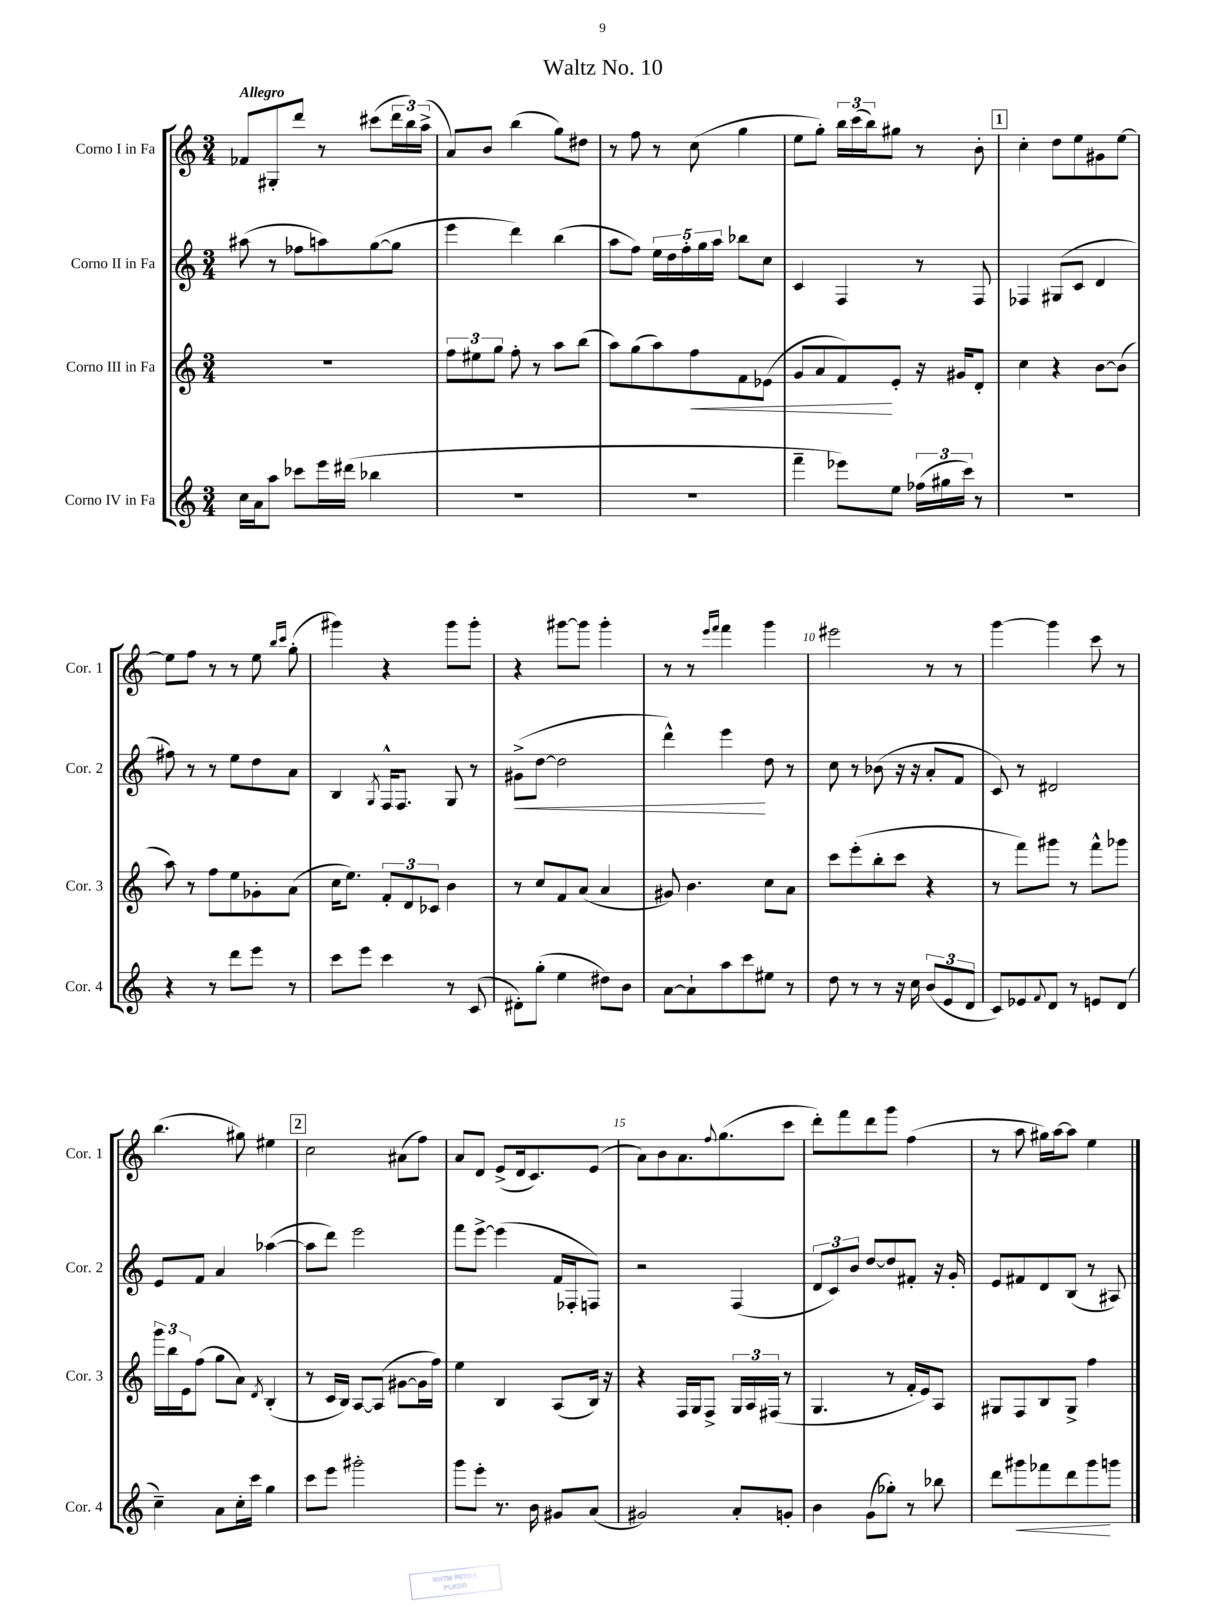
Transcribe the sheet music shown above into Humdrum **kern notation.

**kern	**dynam	**kern	**dynam	**kern	**dynam	**kern
*part4	*part4	*part3	*part3	*part2	*part2	*part1
*staff4	*staff4	*staff3	*staff3	*staff2	*staff2	*staff1
*I"Corno IV in Fa	*	*I"Corno III in Fa	*	*I"Corno II in Fa	*	*I"Corno I in Fa
*I'Cor. 4	*	*I'Cor. 3	*	*I'Cor. 2	*	*I'Cor. 1
*clefG2	*	*clefG2	*	*clefG2	*	*clefG2
*k[]	*	*k[]	*	*k[]	*	*k[]
*M3/4	*	*M3/4	*	*M3/4	*	*M3/4
=1	=1	=1	=1	=1	=1	=1
!	!	!	!	!	!	!LO:TX:a:B:t=Allegro
16cc\LL	.	2.r	.	(8aa#X\	.	8f-X/L
16a\J	.	.	.	.	.	.
8aa\J	.	.	.	8r	.	8G#X'/
8ccc-X\L	.	.	.	8ff-X\L	.	8ddd/J
16eee\L	.	.	.	8aan\)	.	8r
(16ddd#X\JJ	.	.	.	.	.	.
4bb-X\	.	.	.	([8gg\	.	(8ccc#X\L
.	.	.	.	8gg\J]	.	24ddd\L
.	.	.	.	.	.	24bb\)
.	.	.	.	.	.	(24aa^\JJ
=2	=2	=2	=2	=2	=2	=2
2.r	.	12ff\L	.	4eee\	.	8a/L)
.	.	12ee#X\	.	.	.	.
.	.	.	.	.	.	8b/J
.	.	12gg\J	.	.	.	.
.	.	8ff'\	.	4ddd\)	.	(4bb\
.	.	8r	.	.	.	.
.	.	8aa\L	.	(4bb\	.	8gg\L)
.	.	(8bb\J	.	.	.	8dd#X\J
=3	=3	=3	=3	=3	=3	=3
2.r	.	8aa\L)	.	8aa\L	.	8r
.	.	(8gg\	.	8ff\J)	.	8ff\
.	.	8aa\)	.	20ee\LL	.	8r
.	.	.	.	20dd\	.	.
.	.	.	.	20ff'\	.	.
!	!	!	!LO:HP:b	!	!	!
.	.	8ff\	<	.	.	(8cc\
.	.	.	.	20gg\	.	.
.	.	.	.	20aa\JJ	.	.
.	.	8f\	.	8bb-X\L	.	4gg\
.	.	(8e-X\J	.	8cc\J	.	.
=4	=4	=4	=4	=4	=4	=4
4fff~\	.	8g/L	.	4c/	.	8ee\L
.	.	8a/	.	.	.	8gg'\J)
8eee-X\L)	.	8f/)	.	4F/	.	24bb\LL
.	.	.	.	.	.	(24ccc\
.	.	.	.	.	.	24bb\J)
8ee\J	.	8e'/J	[	.	.	8gg#X\J
(24ff-X\LL	.	16r	.	8r	.	8r
24gg#X\	.	.	.	.	.	.
.	.	16g#X/KL	.	.	.	.
24ccc\JJ)	.	.	.	.	.	.
8r	.	8d'/J	.	8F/	.	8b'\
!!LO:REH:place=s1:t=1
=5	=5	=5	=5	=5	=5	=5
2.r	.	4cc\	.	4F-X/	.	4cc'\
.	.	4r	.	(8G#X/L	.	8dd\L
.	.	.	.	8c/J	.	8ee\
.	.	[8b\L	.	4d/	.	8g#X\
.	.	(8b\J]	.	.	.	[8ee\J
!!LO:LB:g=z
=6	=6	=6	=6	=6	=6	=6
4r	.	8aa\)	.	8ff#X\)	.	8ee\L]
.	.	8r	.	8r	.	8ff\J
8r	.	8ff\L	.	8r	.	8r
8ddd\L	.	8ee\	.	8ee\L	.	8r
8eee\J	.	8g-X'\	.	8dd\	.	8ee\
.	.	.	.	.	.	16qqbb/LL
.	.	.	.	.	.	16qqccc/JJ
8r	.	(8a\J	.	8a\J	.	(8gg'\
=7	=7	=7	=7	=7	=7	=7
8ccc\L	.	16cc\KL	.	4B/	.	4ggg#X\)
.	.	8.ee\J)	.	.	.	.
8eee\J	.	.	.	.	.	.
.	.	.	.	8qG/	.	.
4ccc\	.	12f'/L	.	16F^^/KL	.	4r
.	.	.	.	8.F/J	.	.
.	.	12d/	.	.	.	.
.	.	12c-X/J	.	.	.	.
8r	.	4b\	.	8G/	.	8ggg#\L
(8c/	.	.	.	8r	.	8ggg#'\J
=8	=8	=8	=8	=8	=8	=8
!	!	!	!	!	!LO:HP:b	!
8d#X'\L)	.	8r	.	(8g#X^\L	<	4r
(8gg'\J	.	8cc/L	.	[8dd\J	.	.
4ee\	.	8f/	.	2dd\]	.	[8ggg#X\L
.	.	(8a/J	.	.	.	8ggg#\J]
8dd#X\L)	.	4a/	.	.	.	4ggg#'\
8b\J	.	.	.	.	.	.
=9	=9	=9	=9	=9	=9	=9
[8a\L	.	8g#X/)	.	4ddd^^\)	.	8r
8a`\]	.	4.b\	.	.	.	8r
.	.	.	.	.	.	16qqeee/LL
.	.	.	.	.	.	16qqfff/JJ
8aa\	.	.	.	4eee\	.	4fff\
8ccc\	.	.	.	.	.	.
8ee#X\J	.	8cc\L	.	8dd\	[	4ggg\
8r	.	8a\J	.	8r	.	.
=10	=10	=10	=10	=10	=10	=10
8dd\	.	8ccc\L	.	8cc\	.	2eee#X\
8r	.	(8eee'\	.	8r	.	.
8r	.	8bb'\	.	(8b-X\	.	.
16r	.	8ccc\J	.	16r	.	.
16cc\	.	.	.	16r	.	.
(12b/L	.	4r	.	8a'/L	.	8r
12e/	.	.	.	.	.	.
.	.	.	.	8f/J	.	8r
12d/J	.	.	.	.	.	.
=11	=11	=11	=11	=11	=11	=11
8c/L)	.	8r	.	8c/)	.	[4ggg\
8e-X/	.	8fff\L)	.	8r	.	.
8qqf/	.	.	.	.	.	.
8d/J	.	8ggg#X\J	.	2d#X/	.	4ggg\]
8r	.	8r	.	.	.	.
8en/L	.	8fff^^\L	.	.	.	8ccc\
(8d/J	.	8ggg-X\J	.	.	.	8r
!!LO:LB:g=z
=12	=12	=12	=12	=12	=12	=12
4cc~\)	.	24ggg\LL	.	8e/L	.	(4.bb\
.	.	24bb\	.	.	.	.
.	.	24e\J	.	.	.	.
.	.	(8ff\J	.	8f/J	.	.
8a\L	.	8gg\L	.	4a/	.	.
16cc'\L	.	8a\J)	.	.	.	8gg#X\)
16ccc\JJ	.	.	.	.	.	.
.	.	8qd/	.	.	.	.
4gg\	.	(4B'/	.	([4aa-X\	.	4ee#X\
!!LO:REH:place=s1:t=2
=13	=13	=13	=13	=13	=13	=13
8ccc\L	.	8r	.	8aa-\L]	.	2cc\
8eee\J	.	16c/LL	.	8ddd\J)	.	.
.	.	16B/JJ)	.	.	.	.
2ggg#X'\	.	[8A/L	.	2eee\	.	.
.	.	(8A/J]	.	.	.	.
.	.	[8g#X\L	.	.	.	(8a#X\L
.	.	16g#\L]	.	.	.	8ff\J)
.	.	16ff\JJ)	.	.	.	.
=14	=14	=14	=14	=14	=14	=14
8ggg\L	.	4ee\	.	8fff\L	.	8a/L
8eee'\J	.	.	.	[8eee^\J	.	8d/J
8.r	.	4B/	.	(4eee\]	.	(8e^/L
.	.	.	.	.	.	16d/k
16b\	.	.	.	.	.	8.c/)
8g#X/L	.	(8A/L	.	16f/LL	.	.
.	.	.	.	16F-X'/J	.	.
(8a/J	.	16B/Jk)	.	8Fn/J)	.	(8e/J
.	.	16r	.	.	.	.
=15	=15	=15	=15	=15	=15	=15
2g#X/)	.	4r	.	2r	.	8a\L)
.	.	.	.	.	.	8b\
.	.	16F/LL	.	.	.	8.a\
.	.	16G/J	.	.	.	.
.	.	8F^/J	.	.	.	.
.	.	.	.	.	.	8qqff/
.	.	.	.	.	.	(8.gg\
8a'/L	.	24G/LL	.	(4F/	.	.
.	.	24A/	.	.	.	.
.	.	(24F#X/JJ	.	.	.	.
8gn'/J	.	8r	.	.	.	8ccc\J
=16	=16	=16	=16	=16	=16	=16
4b\	.	4.G/	.	12d/L	.	8ddd'\L)
.	.	.	.	12c/)	.	.
.	.	.	.	.	.	8fff\
.	.	.	.	12b/J	.	.
(8g\L	.	.	.	[8dd/L	.	8ddd\
8gg-X'\J)	.	8r	.	8dd/]	.	8ggg\J
8r	.	16f'/LL	.	8f#X'/J	.	(4ff\
.	.	16e/J)	.	.	.	.
8bb-X\	.	8A/J	.	16r	.	.
.	.	.	.	16g'/	.	.
=17	=17	=17	=17	=17	=17	=17
8ddd\L	.	8G#X/L	.	8e/L	.	8r
!	!LO:HP:b	!	!	!	!	!
8ggg#X\	<	8F/	.	8f#X/	.	8aa\
8fff-X\	.	8B/	.	8d/	.	16gg#X\LL)
.	.	.	.	.	.	[16aa\J
8ddd\	.	8G#^/J	.	(8B/J	.	8aa\J]
8ggg#\	.	4ff\	.	8r	.	4ee\
8gggn\J	[	.	.	8A#X/)	.	.
==	==	==	==	==	==	==
*-	*-	*-	*-	*-	*-	*-
